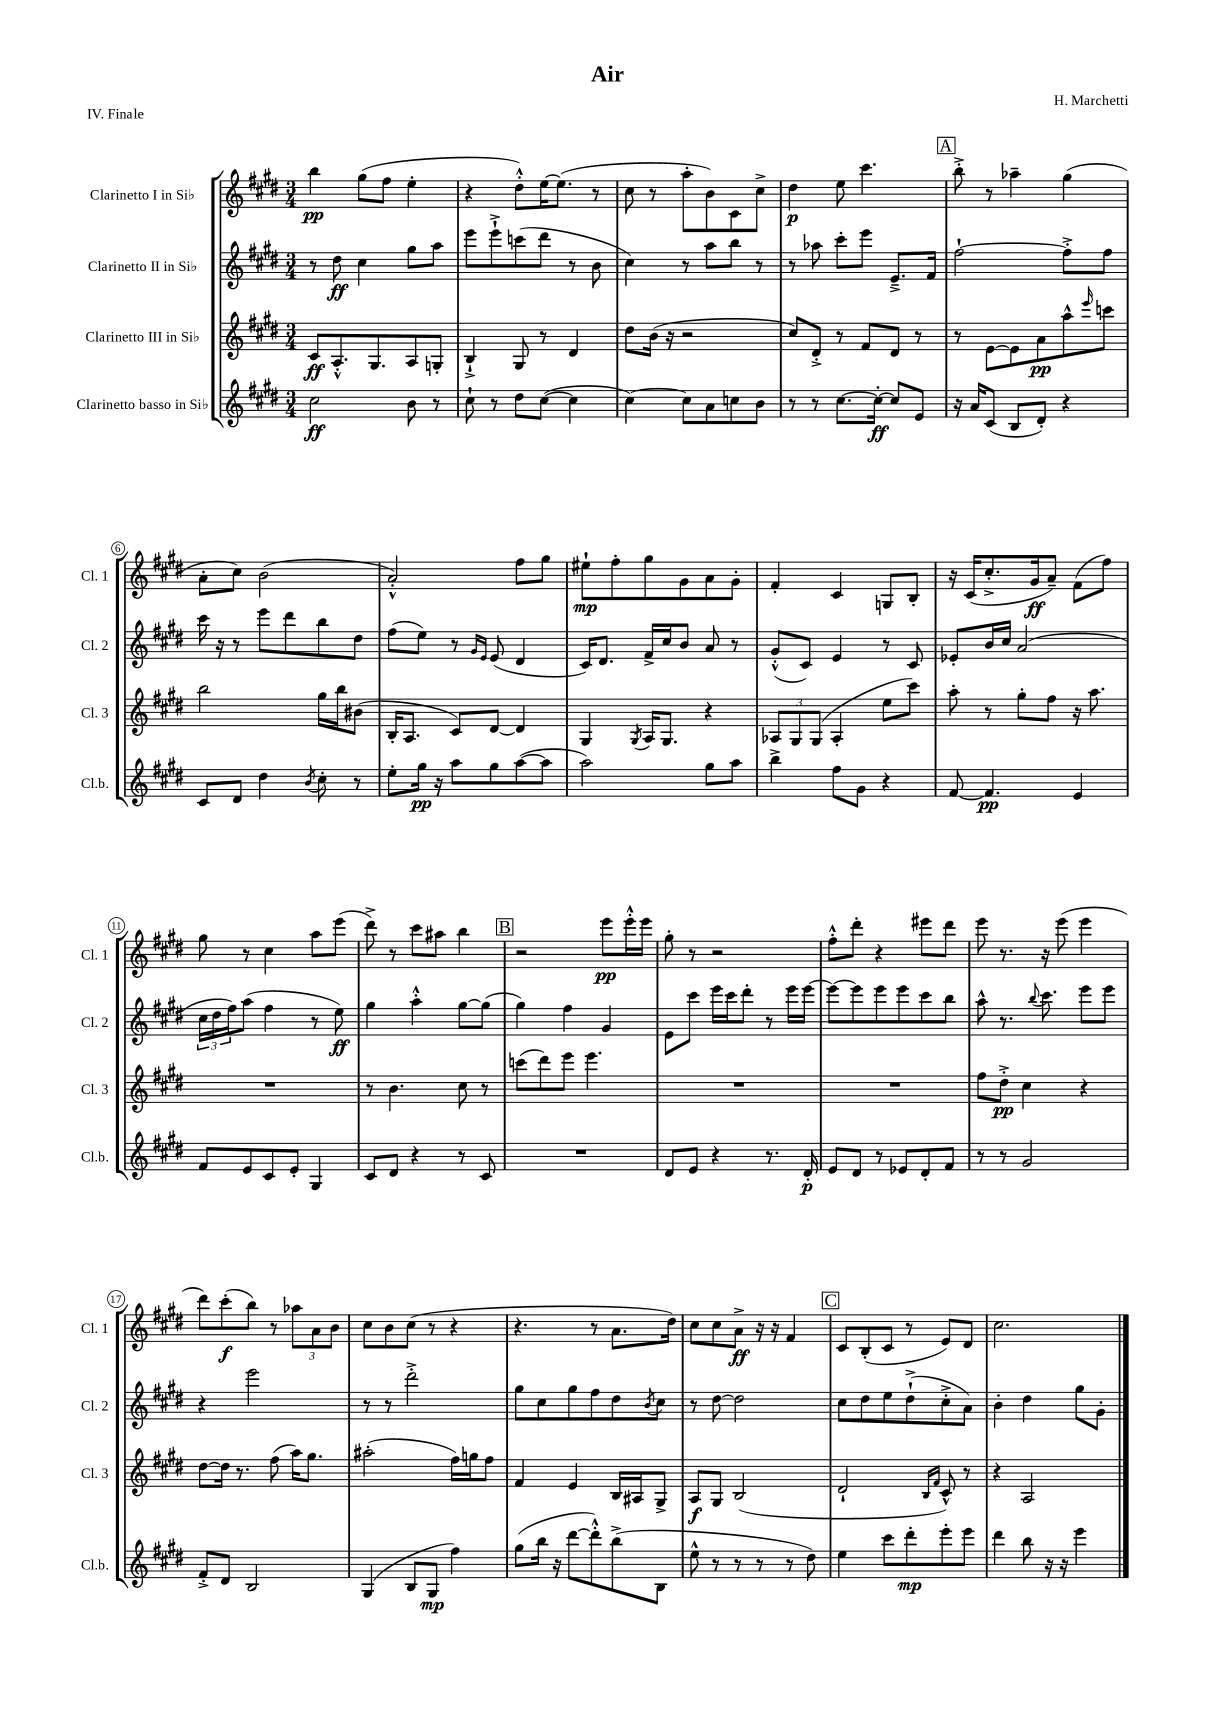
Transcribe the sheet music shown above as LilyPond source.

\header { title = "Air" composer = "H. Marchetti" piece = "IV. Finale" }
<<
\new StaffGroup <<
\new Staff = "s0" \with { instrumentName = "Clarinetto I in Sib" shortInstrumentName = "Cl. 1" } {
    \clef treble \key e \major \numericTimeSignature \time 3/4
    b''4\pp gis''8( fis''8 e''4-. |
    r4 dis''8-.-^) e''16~ e''8.( r8 |
    cis''8 r8 a''8-. b'8) cis'8 cis''8-> |
    dis''4\p e''8 cis'''4. |
    \mark \markup { \box "A" } b''8-.-> r8 aes''4-- gis''4( |
    a'8-. cis''8) b'2( |
    a'2-.-^) fis''8 gis''8 |
    eis''8-!\mp fis''8-. gis''8 gis'8 a'8 gis'8-. |
    fis'4-. cis'4 g8 b8-. |
    r16 cis'16( cis''8.-.-> gis'16\ff a'8--) fis'8( fis''8) |
    gis''8 r8 cis''4 a''8 e'''8( |
    dis'''8->) r8 cis'''8 ais''8 b''4 |
    \mark \markup { \box "B" } r2 e'''8\pp e'''16-.-^ e'''16 |
    gis''8-. r8 r2 |
    fis''8-.-^ dis'''8-. r4 eis'''8 dis'''8 |
    e'''8 r8. r16 e'''8( e'''4 |
    dis'''8) cis'''8-.\f( b''8) r8 \tuplet 3/2 { aes''8 a'8 b'8 } |
    cis''8 b'8 cis''8( r8 r4 |
    r4. r8 a'8. dis''16) |
    cis''8 cis''8 a'8->\ff r16 r16 fis'4 |
    \mark \markup { \box "C" } cis'8 b8-.( cis'8 r8 e'8) dis'8 |
    cis''2. \bar "|." |
}
\new Staff = "s1" \with { instrumentName = "Clarinetto II in Sib" shortInstrumentName = "Cl. 2" } {
    \clef treble \key e \major \numericTimeSignature \time 3/4
    r8 dis''8\ff cis''4 gis''8 a''8 |
    e'''8 e'''8-!-> c'''8( dis'''8 r8 b'8 |
    cis''4) r8 a''8 b''8 r8 |
    r8 aes''8 cis'''8-. e'''8 e'8.---> fis'16 |
    \mark \markup { \box "A" } fis''2~-! fis''8-.-> fis''8 |
    cis'''16 r16 r8 e'''8 dis'''8 b''8 dis''8 |
    fis''8( e''8) r8 \grace { gis'16 e'16 } e'8( dis'4 |
    cis'16) dis'8. fis'16-> cis''16 b'8 a'8 r8 |
    gis'8-.-^( cis'8) e'4 r8 cis'8 |
    ees'8-. b'16 cis''16 a'2( |
    \tuplet 3/2 { cis''16 dis''16 fis''16) } a''8( fis''4 r8 e''8\ff) |
    gis''4 a''4-.-^ gis''8~ gis''8( |
    \mark \markup { \box "B" } gis''4) fis''4 gis'4 |
    e'8 cis'''8 e'''16 cis'''16 dis'''8-. r8 e'''16 e'''16~ |
    e'''8~ e'''8 e'''8 e'''8 cis'''8 b''8 |
    a''8-^ r8. \appoggiatura { b''8 } cis'''8. e'''8 e'''8 |
    r4 e'''2 |
    r8 r8 dis'''2-.-> |
    gis''8 cis''8 gis''8 fis''8 dis''8 \acciaccatura { b'8 } cis''8 |
    r8 dis''8~ dis''2 |
    \mark \markup { \box "C" } cis''8 dis''8 e''8 dis''8-!->( cis''8-.-> a'8) |
    b'4-. dis''4 gis''8 gis'8-. \bar "|." |
}
\new Staff = "s2" \with { instrumentName = "Clarinetto III in Sib" shortInstrumentName = "Cl. 3" } {
    \clef treble \key e \major \numericTimeSignature \time 3/4
    cis'8\ff a8.-.-^ gis8. a8 g8-. |
    b4-!-> gis8 r8 dis'4 |
    dis''8 b'16( r16 r2 |
    cis''8) dis'8-.-> r8 fis'8 dis'8 r8 |
    \mark \markup { \box "A" } r8 e'8~ e'8 a'8\pp a''8-^ \grace { e'''16 } c'''8 |
    b''2 gis''16 b''16 bis'8( |
    b16-. a8. cis'8) dis'8~ dis'4 |
    gis4 \acciaccatura { gis8 } a16 gis8. r4 |
    \tuplet 3/2 { aes8 gis8 gis8( } aes4-. e''8 cis'''8) |
    a''8-. r8 gis''8-. fis''8 r16 a''8. |
    R2. |
    r8 b'4. cis''8 r8 |
    \mark \markup { \box "B" } c'''8( dis'''8) e'''8 e'''4. |
    R2. |
    R2. |
    fis''8 dis''8-.->\pp cis''4 r4 |
    dis''8~ dis''16 r8. fis''8( a''16) gis''8. |
    ais''2-.( fis''16) g''16 fis''8 |
    fis'4 e'4 b16 ais16 gis8-> |
    a8\f gis8 b2( |
    \mark \markup { \box "C" } dis'2-! \grace { b16 fis'16 } cis'8-^) r8 |
    r4 a2 \bar "|." |
}
\new Staff = "s3" \with { instrumentName = "Clarinetto basso in Sib" shortInstrumentName = "Cl.b." } {
    \clef treble \key e \major \numericTimeSignature \time 3/4
    cis''2\ff b'8 r8 |
    cis''8-! r8 dis''8 cis''8~( cis''4 |
    cis''4~) cis''8 a'8 c''8 b'8 |
    r8 r8 cis''8.~ cis''16~-.\ff cis''8 e'8 |
    \mark \markup { \box "A" } r16 a'16 cis'8( b8 dis'8-.) r4 |
    cis'8 dis'8 dis''4 \acciaccatura { b'8 } cis''8-. r8 |
    e''8-. gis''16\pp r16 a''8 gis''8 a''8~( a''8 |
    a''2) gis''8 a''8 |
    b''4-> fis''8 gis'8 r4 |
    fis'8~ fis'4.\pp e'4 |
    fis'8 e'8 cis'8 e'8-. gis4 |
    cis'8 dis'8 r4 r8 cis'8 |
    \mark \markup { \box "B" } R2. |
    dis'8 e'8 r4 r8. dis'16-.\p |
    e'8 dis'8 r8 ees'8 dis'8-. fis'8 |
    r8 r8 gis'2 |
    fis'8-.-> dis'8 b2 |
    gis4( b8 gis8\mp fis''4) |
    gis''8( b''16 r16 dis'''8~ dis'''8-.-^) b''8->( b8 |
    e''8-^ r8 r8 r8 r8 dis''8) |
    \mark \markup { \box "C" } e''4 cis'''8 dis'''8-.\mp e'''8-. e'''8 |
    dis'''4 b''8 r16 r16 e'''4 \bar "|." |
}
>>
>>
\layout { \context { \Score \override BarNumber.stencil = #(make-stencil-circler 0.1 0.3 ly:text-interface::print) } }
